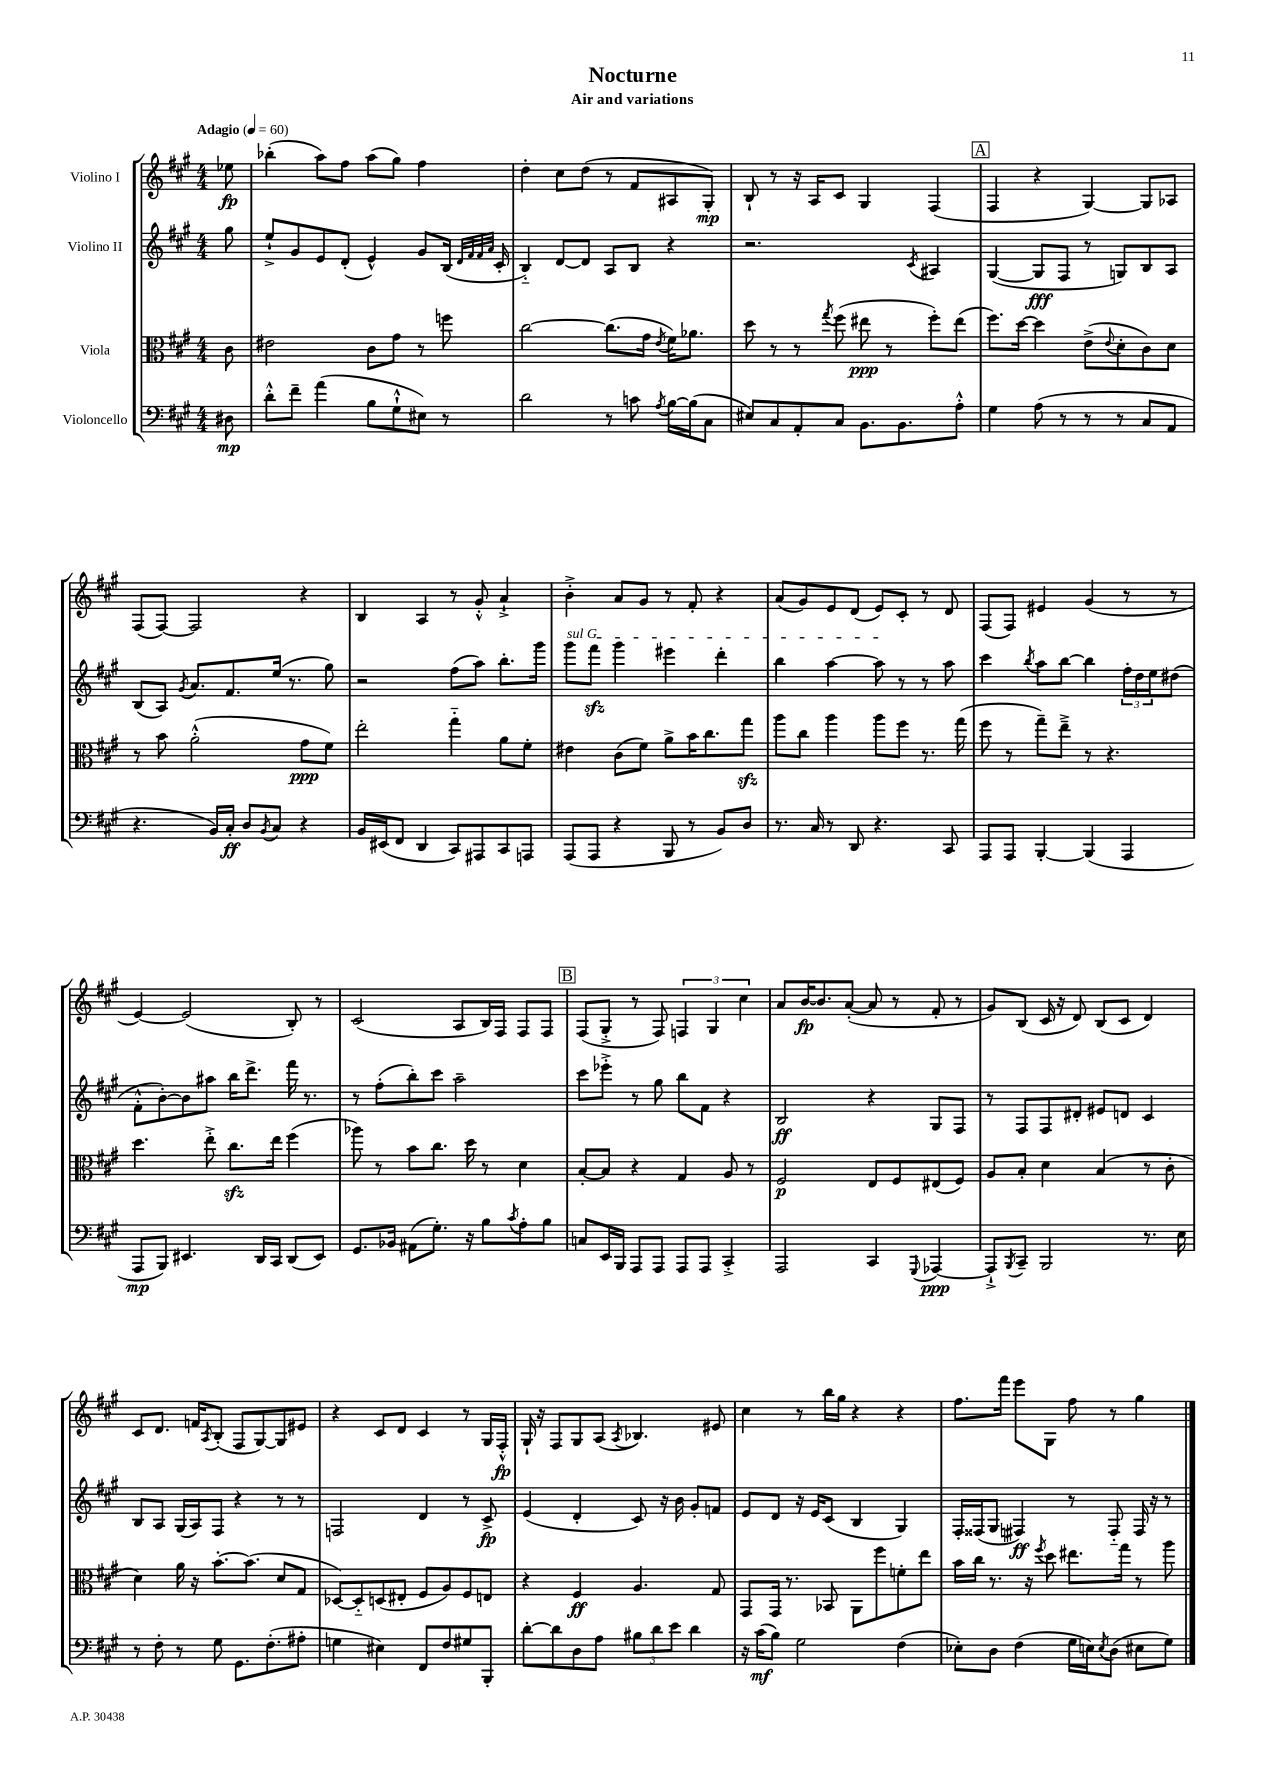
\header { title = "Nocturne" subtitle = "Air and variations" }
<<
\new StaffGroup <<
\new Staff = "s0" \with { instrumentName = "Violino I" } {
    \clef treble \key a \major \numericTimeSignature \time 4/4 \partial 8 \tempo "Adagio" 4 = 60
    ees''8\fp |
    bes''4-.( a''8) fis''8 a''8( gis''8) fis''4 |
    d''4-. cis''8 d''8( r8 fis'8 ais8 gis8-.\mp) |
    b8-! r8 r16 a16 cis'8 gis4 fis4( |
    \mark \markup { \box "A" } fis4 r4 gis4~) gis8 aes8 |
    fis8( fis8~) fis2 r4 |
    b4 a4 r8 gis'8-.-^ a'4-!-> |
    b'4-.-> a'8 gis'8 r8 fis'8-. r4 |
    a'8( gis'8) e'8 d'8( e'8) cis'8-. r8 d'8 |
    fis8( fis8) eis'4 gis'4( r8 r8 |
    e'4~) e'2( b8-.) r8 |
    cis'2( a8 b16) fis16 fis8 fis8 |
    \mark \markup { \box "B" } fis8( gis8-.-> r8 fis8) \tuplet 3/2 { f4 gis4 cis''4 } |
    a'8 b'16~\fp b'8. a'8~-.( a'8 r8 fis'8-. r8 |
    gis'8) b8( cis'16 r16 d'8) b8( cis'8 d'4) |
    cis'8 d'8. f'16 \acciaccatura { a8 } b8-.( fis8 gis8~) gis8 eis'8 |
    r4 cis'8 d'8 cis'4 r8 gis16 fis16-.-^\fp |
    gis16-! r16 fis8 gis8 a8( \acciaccatura { a8 } bes4.) eis'8 |
    cis''4 r8 b''16 gis''16 r4 r4 |
    fis''8. fis'''16 e'''8 gis8 fis''8 r8 gis''4 \bar "|." |
}
\new Staff = "s1" \with { instrumentName = "Violino II" } {
    \clef treble \key a \major \numericTimeSignature \time 4/4 \partial 8
    gis''8 |
    e''8-!-> gis'8 e'8 d'8-.( e'4-^) gis'8 b16( \grace { d'32 fis'32 fis'32 a'32 } cis'16-. |
    b4-_) d'8~ d'8 a8 b8 r4 |
    r2. \acciaccatura { cis'8 } ais4 |
    \mark \markup { \box "A" } gis4~( gis8\fff fis8 r8 g8) b8 a8 |
    b8( a8) \acciaccatura { gis'8 } a'8. fis'8. e''16( r8. gis''8) |
    r2 fis''8( a''8) b''8.-. gis'''16 |
    \once \override TextSpanner.bound-details.left.text = \markup { \italic "sul G" } gis'''8\startTextSpan fis'''8\sfz gis'''4 eis'''4 d'''4-. |
    b''4 a''4~ a''8\stopTextSpan r8 r8 a''8 |
    cis'''4 \acciaccatura { b''8 } a''8 b''8~ b''4 \tuplet 3/2 { fis''16-. d''16 e''16 } dis''8( |
    fis'8-.-^ b'8~-.) b'8 ais''8 b''16 d'''8.-> fis'''16 r8. |
    r8 fis''8-.( b''8-.) cis'''8 a''2-- |
    \mark \markup { \box "B" } cis'''8 ees'''8-.-> r8 gis''8 b''8 fis'8 r4 |
    b2\ff r4 gis8 fis8 |
    r8 fis8 fis8 dis'8-. eis'8 d'8 cis'4 |
    b8 a8 gis16( a16) fis8 r4 r8 r8 |
    f2 d'4 r8 cis'8->\fp |
    e'4( d'4-. cis'8) r16 b'16 gis'8-. f'8 |
    e'8 d'8 r16 e'16 cis'8( b4 gis4) |
    fis16-. fisis16( gis8 fis4\ff) r8 fis8-_ fis16 r16 r8 \bar "|." |
}
\new Staff = "s2" \with { instrumentName = "Viola" } {
    \clef alto \key a \major \numericTimeSignature \time 4/4 \partial 8
    cis'8 |
    eis'2 cis'8 gis'8 r8 f''8 |
    cis''2~ cis''8.( gis'16 \acciaccatura { e'8 } fis'16) aes'8. |
    d''8 r8 r8 \acciaccatura { gis''8 } fis''8( eis''8\ppp r8 fis''8-.) eis''8( |
    \mark \markup { \box "A" } fis''8.) d''16~ d''4 e'8->( \appoggiatura { e'8 } d'8-. cis'8) d'8 |
    r8 b'8 a'2-.-^( gis'8\ppp fis'8) |
    e''2-. gis''4-_ a'8 fis'8-. |
    eis'4 cis'8( fis'8) a'8-> b'16 cis''8. gis''8\sfz |
    a''8 cis''8 a''4 a''8 fis''8 r8. gis''16( |
    fis''8 r8 gis''8--) e''8---> r8 r4. |
    d''4. e''8-.-> cis''8.\sfz e''16 fis''4( |
    aes''8) r8 b'8 cis''8. d''16 r8 d'4 |
    \mark \markup { \box "B" } b8~-. b8 r4 gis4 a8 r8 |
    fis2\p e8 fis8 eis8( fis8) |
    a8 b8-. d'4 b4( r8 cis'8-. |
    d'4) a'16 r16 b'8.~-. b'8.( d'8 gis8 |
    des8~) des8-_ d8( eis8-. fis8 a8) fis8 e8 |
    r4 fis4\ff a4. gis8 |
    gis,8 gis,16 r8. bes,8 a,8 fis''8 f'8-. e''8 |
    b'16 cis''16 r8. r16 \acciaccatura { fis''8 } d''8 eis''8. gis''16 r8 a''8 \bar "|." |
}
\new Staff = "s3" \with { instrumentName = "Violoncello" } {
    \clef bass \key a \major \numericTimeSignature \time 4/4 \partial 8
    dis8\mp |
    d'8-.-^ fis'8-- a'4( b8 gis8-!-^ eis8) r8 |
    d'2 r8 c'8 \acciaccatura { a8 } b16~ b16( cis8 |
    eis8) cis8 a,8-. cis8 b,8. b,8. a8-.-^ |
    \mark \markup { \box "A" } gis4 a8( r8 r8 r8 cis8 a,8 |
    r4. b,16) cis16-.\ff d8 \acciaccatura { b,8 } cis8 r4 |
    b,16 eis,16( fis,8 d,4 cis,8) ais,,8 cis,8 a,,8 |
    a,,8( a,,8 r4 b,,8 r8 b,8) d8 |
    r8. cis16 r8 d,8 r4. cis,8 |
    a,,8 a,,8 b,,4~-. b,,4( a,,4 |
    a,,8\mp b,,8) eis,4. d,16 cis,16 d,8( eis,8) |
    gis,8. bes,16 ais,8( gis8.-.) r16 b8 \acciaccatura { cis'8 } a8-. b8 |
    \mark \markup { \box "B" } c8 e,16 b,,16 a,,8 a,,8 a,,8 a,,8 cis,4-.-> |
    a,,2 cis,4 \appoggiatura { gis,,8 } aes,,4~\ppp |
    aes,,8-!-> \acciaccatura { b,,8 } cis,8-- b,,2 r8. e16 |
    r8 fis8-. r8 gis8 gis,8. fis8.-.( ais8-. |
    g4 eis4) fis,8 fis8 gis8 b,,8-. |
    d'8~-. d'8 d8 a8 \tuplet 3/2 { bis8 d'8 e'8 } d'4 |
    r16 cis'16\mf( b8) gis2 fis4( |
    ees8-.) d8 fis4( gis16 e16) \acciaccatura { e8 } d8( eis8 gis8) \bar "|." |
}
>>
>>
\layout { \context { \Score \remove "Bar_number_engraver" } }
